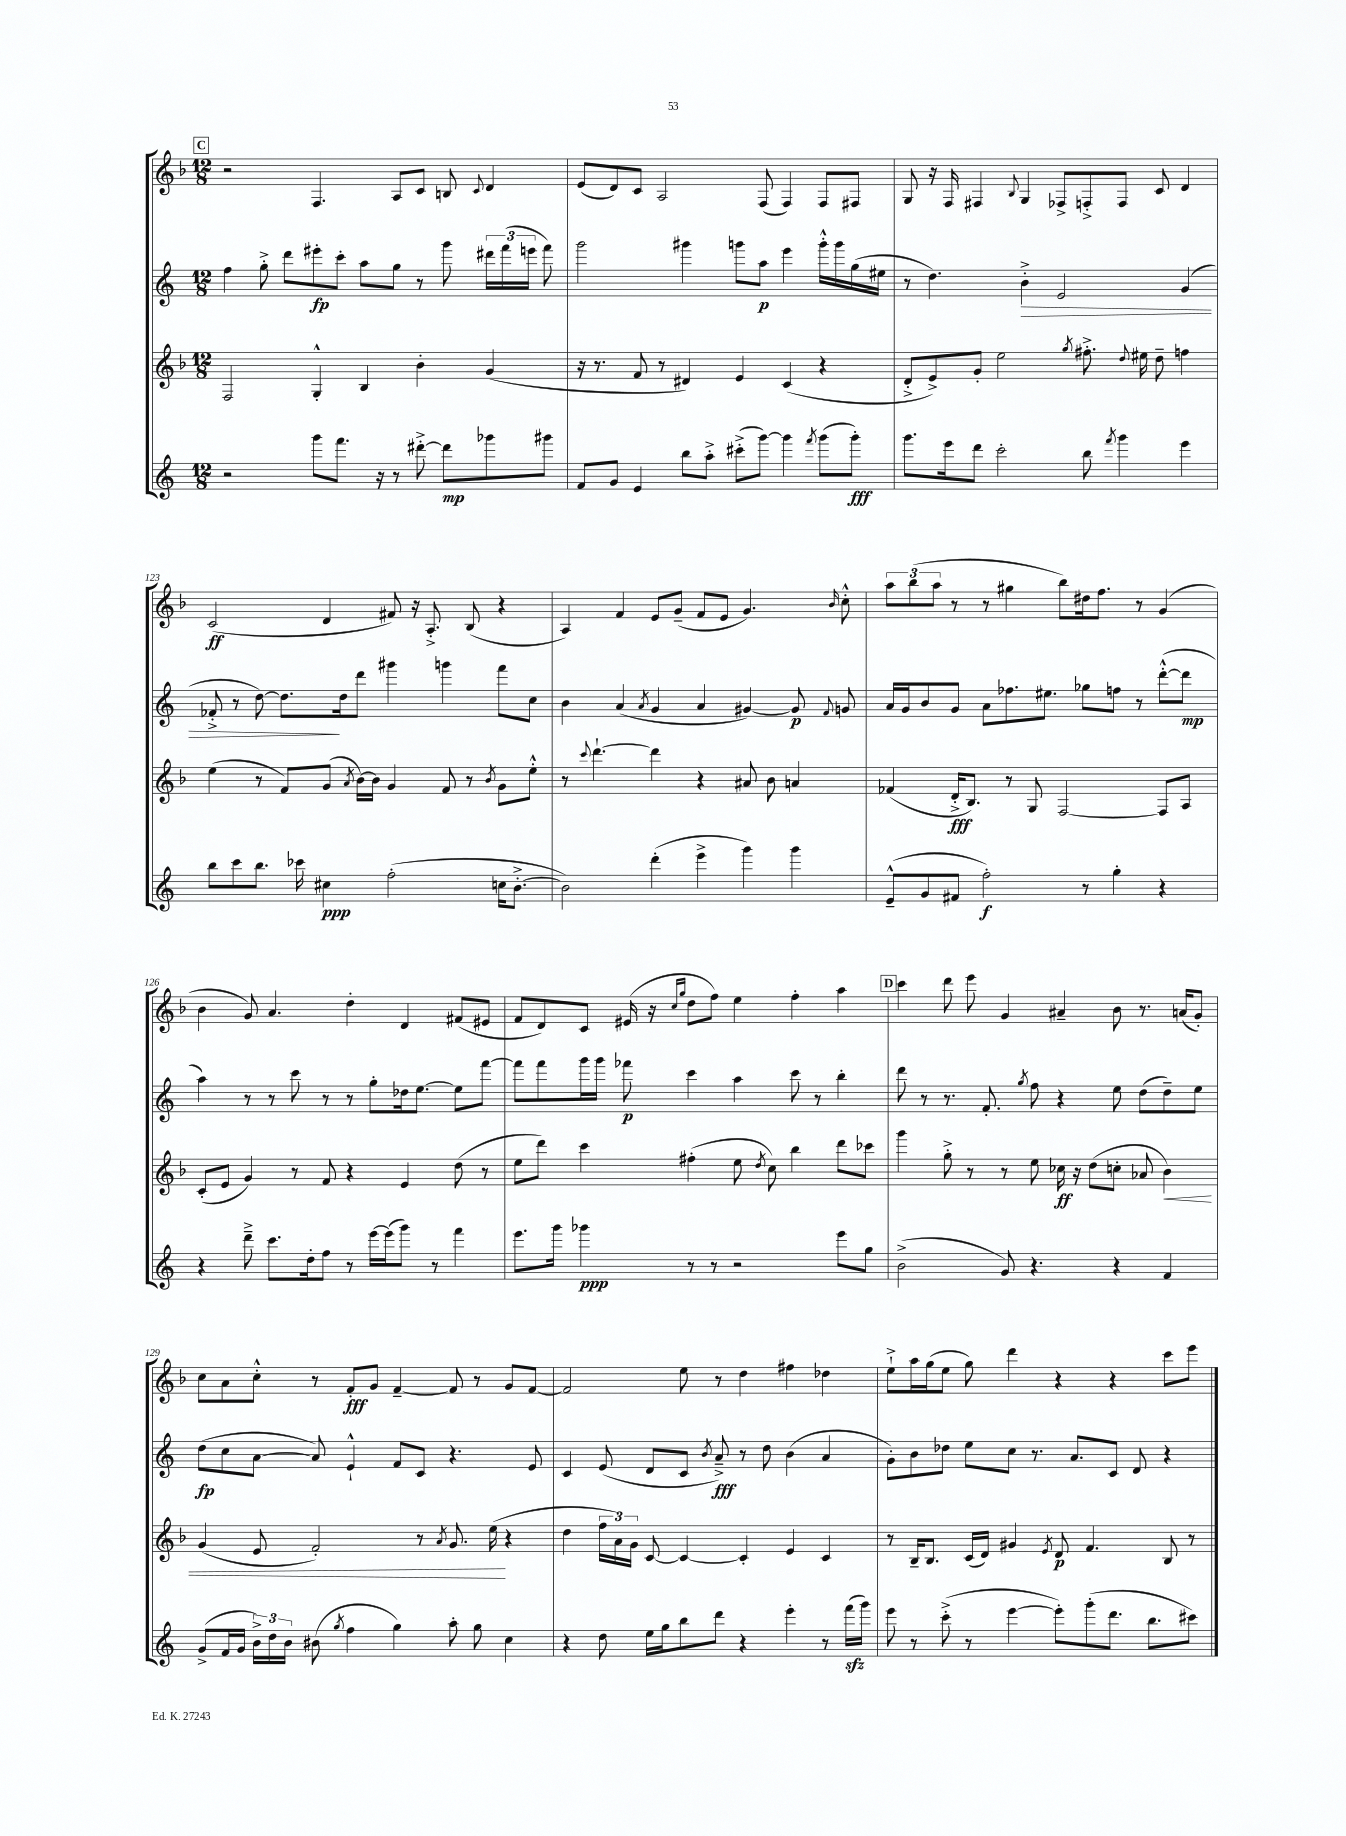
<<
\new StaffGroup <<
\new Staff = "s0" {
    \clef treble \key f \major \numericTimeSignature \time 12/8
    \autoBeamOff \mark \markup { \box "C" } r2 f4. a8[ c'8] b8 \appoggiatura { c'8 } d'4 |
    e'8[( d'8) c'8] a2 f8( f4) f8[ fis8] |
    g8 r16 f16 fis4 \appoggiatura { bes8 } g4 fes8[-> f8-.-> f8] c'8 d'4 |
    c'2\ff( d'4 fis'8) r16 a8.-.-> bes8( r4 |
    a4) f'4 e'8[ g'8]--( f'8[ e'8] g'4.) \grace { bes'16 } c''8-.-^ |
    \tuplet 3/2 { a''8[ bes''8( a''8] } r8 r8 gis''4 bes''8[) dis''16 f''8.] r8 g'4( |
    bes'4 g'8) a'4. d''4-. d'4 fis'8[( eis'8] |
    f'8[ d'8) c'8] eis'16( r16 \grace { c''16[ g''16] } d''8[ f''8]) e''4 f''4-. a''4 |
    \mark \markup { \box "D" } c'''4 d'''8 e'''8 g'4 ais'4-- bes'8 r8. a'16[( g'8]-.) |
    c''8[ a'8 c''8]-.-^ r8 f'8[-.\fff g'8] f'4~-- f'8 r8 g'8[ f'8]~ |
    f'2 e''8 r8 d''4 fis''4 des''4 |
    e''8[-!-> a''16 g''16( e''8] g''8) d'''4 r4 r4 c'''8[ e'''8] \bar "|." |
}
\new Staff = "s1" {
    \clef treble \key c \major \numericTimeSignature \time 12/8
    \autoBeamOff \mark \markup { \box "C" } f''4 g''8-.-> d'''8[ eis'''8-.\fp c'''8]-. a''8[ g''8] r8 g'''8 \tuplet 3/2 { dis'''16[ f'''16( e'''16] } f'''8) |
    g'''2 gis'''4 g'''8[ a''8]\p e'''4 g'''16[-.-^ g'''16 g''16( eis''16] |
    r8 d''4.) b'4-.->\> e'2 g'4( |
    fes'8-.-> r8 d''8~) d''8.[\! d''16 d'''8] gis'''4 g'''4 f'''8[ c''8] |
    b'4 a'4( \acciaccatura { a'8 } g'4 a'4 gis'4~) gis'8\p \appoggiatura { f'8 } g'8 |
    a'16[ g'16 b'8 g'8] a'8[ fes''8. eis''8.] ges''8[ f''8] r8 d'''8[~-.-^( d'''8]\mp |
    a''4) r8 r8 c'''8 r8 r8 g''8[-. des''16 e''8.]~ e''8[ f'''8]~ |
    f'''8[ f'''8 g'''16 g'''16] fes'''8\p c'''4 a''4 c'''8 r8 b''4-. |
    \mark \markup { \box "D" } d'''8 r8 r8. f'8.-. \acciaccatura { g''8 } f''8 r4 e''8 d''8[( d''8--) e''8] |
    d''8[\fp( c''8 a'8]~ a'8) e'4-!-^ f'8[ c'8] r4. e'8 |
    c'4 e'8( d'8[ c'8] \acciaccatura { b'8 } a'8--->\fff) r8 d''8 b'4( a'4 |
    g'8[-.) b'8 des''8] e''8[ c''8] r8. a'8.[ c'8] d'8 r4 \bar "|." |
}
\new Staff = "s2" {
    \clef treble \key f \major \numericTimeSignature \time 12/8
    \autoBeamOff \mark \markup { \box "C" } f2 g4-.-^ bes4 bes'4-. g'4( |
    r16 r8. f'8 r8 dis'4) e'4 c'4( r4 |
    d'8[-.-> e'8->) g'8]-. e''2 \acciaccatura { g''8 } fis''8.-.-> \appoggiatura { d''8 } eis''16 d''8-- f''4 |
    e''4( r8 f'8[) g'8]( \acciaccatura { a'8 } bes'16[~) bes'16] g'4 f'8 r8 \acciaccatura { bes'8 } g'8[ e''8]-.-^ |
    r8 \appoggiatura { c'''8 } d'''4.~-! d'''4 r4 ais'8 bes'8 a'4 |
    fes'4( d'16[-.->\fff bes8.]) r8 g8 f2~ f8[ a8] |
    c'8[-.( e'8] g'4) r8 f'8 r4 e'4 d''8( r8 |
    e''8[ d'''8]) c'''4 fis''4-.( e''8 \acciaccatura { d''8 } c''8) bes''4 d'''8[ ces'''8] |
    \mark \markup { \box "D" } g'''4 g''8-.-> r8 r8 e''8 ces''16\ff r16 d''8[( c''8]-. aes'8 bes'4\<) |
    g'4( e'8 f'2-.) r8 \acciaccatura { a'8 } g'8. e''16\!( r4 |
    d''4 \tuplet 3/2 { f''16[ a'16) g'16] } c'8~ c'4~ c'4-. e'4 c'4 |
    r8 bes16[-- bes8.] c'16[( d'16]) gis'4 \acciaccatura { e'8 } d'8\p f'4. bes8 r8 \bar "|." |
}
\new Staff = "s3" {
    \clef treble \key c \major \numericTimeSignature \time 12/8
    \autoBeamOff \mark \markup { \box "C" } r2 g'''8[ f'''8.] r16 r8 dis'''8~-.-> dis'''8[\mp ges'''8 gis'''8] |
    f'8[ g'8] e'4 b''8[ a''8]-.-> cis'''8[-.->( g'''8]~) g'''4 \acciaccatura { f'''8 } g'''8[( g'''8]-.\fff) |
    g'''8.[ e'''16 d'''8] c'''2-. b''8 \acciaccatura { f'''8 } g'''4 e'''4 |
    b''8[ c'''8 b''8.] ces'''16 cis''4\ppp f''2-.( c''16[ b'8.]~-.-> |
    b'2) d'''4-.( e'''4-> g'''4) g'''4 |
    e'8[---^( g'8 fis'8] f''2-.\f) r8 g''4-. r4 |
    r4 d'''8---> c'''8.[ d''16-. f''8] r8 e'''16[~ e'''16( g'''8]) r8 f'''4 |
    e'''8.[ g'''16] ges'''4\ppp r8 r8 r2 e'''8[ g''8] |
    \mark \markup { \box "D" } b'2->( g'8) r4. r4 f'4 |
    g'8[->( f'16 g'16] \tuplet 3/2 { b'16[->) d''16 b'16] } bis'8( \acciaccatura { g''8 } f''4 g''4) a''8-. g''8 c''4 |
    r4 d''8 e''16[ g''16 b''8 d'''8] r4 e'''4-. r8 f'''16[\sfz( g'''16]) |
    e'''8 r8 c'''8-.->( r8 e'''4~ e'''8[-.) g'''8-.( d'''8.] b''8.[ cis'''8]) \bar "|." |
}
>>
>>
\layout { \context { \Score currentBarNumber = #120 } }
